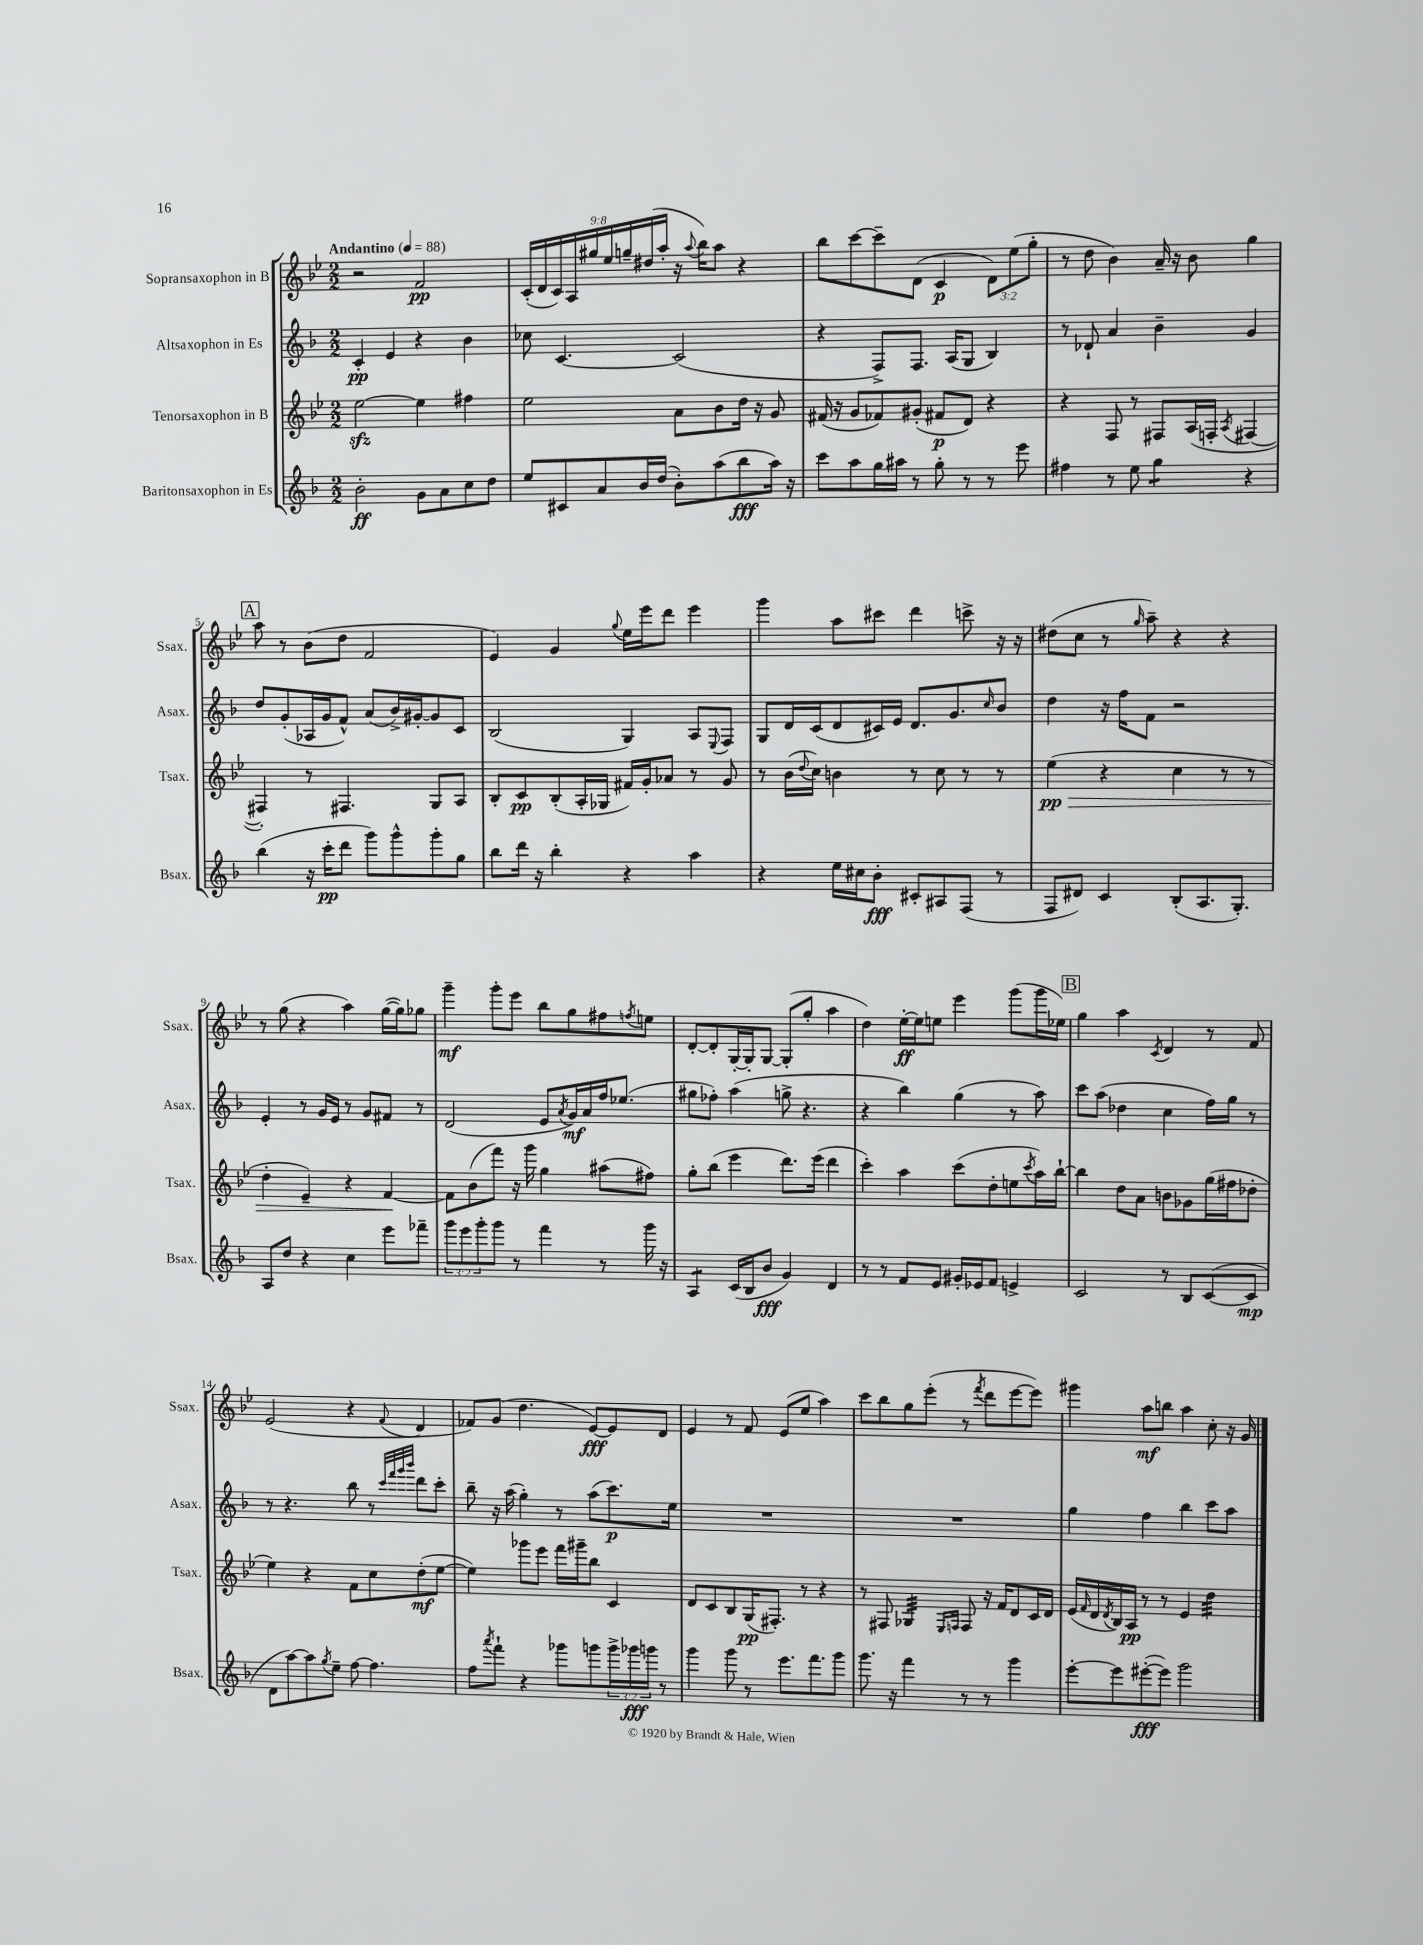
<<
\new StaffGroup <<
\new Staff = "s0" \with { instrumentName = "Sopransaxophon in B" shortInstrumentName = "Ssax." } {
    \clef treble \key bes \major \numericTimeSignature \time 2/2 \override Staff.TupletNumber.text = #tuplet-number::calc-fraction-text \tempo "Andantino" 4 = 88
    r2 f'2\pp |
    \tuplet 9/8 { c'16-.( d'16 c'16) a16 gis''16 ees''16 g''16-- dis''16( a''16-. } r16 \appoggiatura { a''8 } bes''16) a''8 r4 |
    bes''8 c'''8~ c'''8-- d'8( c'4\p \tuplet 3/2 { d'8) ees''8( g''8-. } |
    r8 d''8 bes'4) a'16-- r16 bes'8 g''4 |
    \mark \markup { \box "A" } a''8 r8 bes'8( d''8 f'2 |
    ees'4) g'4 \appoggiatura { g''8 } ees''16 ees'''16 d'''8 ees'''4 |
    g'''4 a''8 cis'''8 d'''4 c'''8-> r16 r16 |
    dis''8( c''8 r8 \grace { g''16 } a''8--) r4 r4 |
    r8 g''8( r4 a''4) g''16~( g''16) ges''8 |
    g'''4--\mf g'''8-. ees'''8 bes''8 g''8 fis''8 \acciaccatura { f''8 } e''8 |
    d'8~-. d'8-. g16~-. g16-. g8~ g8-.( g''8-. a''4 |
    d''4) ees''16~-.\ff ees''16 e''8 ees'''4 g'''8( g'''16 ees''16) |
    \mark \markup { \box "B" } g''4 a''4 \acciaccatura { c'8 } d'4 r8 f'8 |
    ees'2( r4 \appoggiatura { f'8 } d'4 |
    fes'8) g'8( d''4. ees'8~\fff) ees'8 d'8 |
    ees'4 r8 f'8 ees'8( ees''8 a''4) |
    c'''8 bes''8 g''8 ees'''8-.( r8 \acciaccatura { f'''8 } d'''8 ees'''8~ ees'''8) |
    gis'''4 a''8\mf b''8 a''4 c''8-. r16 g'16 \bar "|." |
}
\new Staff = "s1" \with { instrumentName = "Altsaxophon in Es" shortInstrumentName = "Asax." } {
    \clef treble \key f \major \numericTimeSignature \time 2/2
    c'4-.\pp e'4 r4 bes'4 |
    ces''8 c'4.~ c'2( |
    r4 f8->) f8. a16( g8 bes4) |
    r8 des'8-! a'4 bes'4-- g'4 |
    \mark \markup { \box "A" } d''8 g'8-.( aes16 g'16 f'8-^) a'8( bes'16->) gis'16~-. gis'8 c'8 |
    bes2( g4) a8 \appoggiatura { e8 } f8 |
    g8 d'16 c'16( d'8 cis'16) e'16 d'8. g'8. \grace { c''16 } bes'8 |
    d''4 r16 f''16 f'8 r2 |
    e'4-. r8 g'16 e'16 r8 g'8 fis'8 r8 |
    d'2( e'8 \acciaccatura { a'8 } g'16\mf) a'16 f''16 ees''8.( |
    gis''8 fes''8-.) a''4( g''8-> r4. |
    r4 bes''4) g''4( r8 a''8) |
    \mark \markup { \box "B" } c'''8 a''8( des''4 c''4 f''16) g''16 r8 |
    r8 r4. bes''8 r8 \grace { c'''32 f'''32 g'''32 bes'''32 } d'''8 c'''8-. |
    bes''8-- r16 a''16( g''4-.) r8 a''8( c'''8.\p) e''16 |
    R1 |
    R1 |
    g''4 f''4 bes''4 c'''8 a''8 \bar "|." |
}
\new Staff = "s2" \with { instrumentName = "Tenorsaxophon in B" shortInstrumentName = "Tsax." } {
    \clef treble \key bes \major \numericTimeSignature \time 2/2
    ees''2~\sfz ees''4 fis''4 |
    ees''2 a'8 bes'8 d''16 r16 g'8 |
    fis'16( r16 g'8 fes'8) gis'8-.( fis'8\p d'8) r4 |
    r4 f8 r8 fis8 a16( f16-. \acciaccatura { a8 } fis4~ |
    \mark \markup { \box "A" } fis4-.) r8 fis4. g8 a8 |
    bes8-. c'8\pp bes8-.( a16-. ges16 fis'16) g'16-. aes'8 r8 g'8 |
    r8 bes'16( \appoggiatura { d''8 } c''16) b'4 r8 c''8 r8 r8 |
    ees''4\pp\>( r4 c''4 r8 r8 |
    d''4-. ees'4--) r4 f'4~\! |
    f'8 bes'8( f'''8) r16 g'''16 g''4 ais''8( fis''8) |
    g''8-. bes''8( ees'''4 d'''8.) ees'''16( d'''4 |
    c'''4-.) a''4 c'''8( d''8-. e''8 \acciaccatura { c'''8 } a''16) bes''16~-! |
    \mark \markup { \box "B" } bes''4 d''8 a'8 b'8 ges'8 g''16( fis''16 des''8-. |
    ees''4) r4 f'8 c''8 d''8-.\mf( ees''8~ |
    ees''4) ges'''8 ees'''8 f'''16 gis'''16-- bes''8 c'4 |
    d'8 c'8 bes8 g16\pp( fis8.-.) r8 r4 |
    r8 fis8 ges4:32 \grace { ees16 f16 } f8 r16 f'16 d'8 c'16 d'16 |
    ees'16( \grace { f'16 } d'16 \acciaccatura { d'8 } bes16) a16\pp r8 r8 ees'4 d''4:32 \bar "|." |
}
\new Staff = "s3" \with { instrumentName = "Baritonsaxophon in Es" shortInstrumentName = "Bsax." } {
    \clef treble \key f \major \numericTimeSignature \time 2/2 \override Staff.TupletNumber.text = #tuplet-number::calc-fraction-text
    bes'2-.\ff g'8 a'8 c''8 d''8 |
    e''8 cis'8 a'8 bes'16 d''16( bes'8-.) a''8( bes''8\fff a''16) r16 |
    c'''8 a''8 g''16 ais''16 r8 g''8-. r8 r8 e'''8 |
    fis''4 r8 e''8 g''4:8 r4 |
    \mark \markup { \box "A" } bes''4( r16 c'''16-.\pp d'''8 g'''8) g'''8-^ g'''8-. g''8 |
    bes''8 d'''16 r16 bes''4-. r4 a''4 |
    r4 e''16 cis''16 bes'8-.\fff cis'8-. ais8 f8( r8 |
    f8 dis'8) c'4 bes8-.( a8. g8.-.) |
    a8 d''8 r4 c''4 e'''8 fes'''8-- |
    \tuplet 3/2 { g'''8 e'''8 g'''8-. } g'''8 r8 f'''4 r8 g'''16 r16 |
    a4:8 c'16( bes16 bes'8\fff g'4) d'4 |
    r8 r8 f'8 e'8 gis'16-. ees'16 f'8 e'4-> |
    \mark \markup { \box "B" } c'2 r8 bes8 c'8~( c'8\mp |
    d'8 a''8~) a''8 \acciaccatura { g''8 } e''8-- f''8~ f''4. |
    f''8 \acciaccatura { a'''8 } f'''8-! r4 ges'''8 g'''8 \tuplet 3/2 { g'''16-> ges'''16\fff g'''16 } r8 |
    g'''4 g'''8 r8 e'''8. f'''8. g'''8 |
    g'''8. r16 f'''4 r8 r8 g'''4 |
    e'''8~-. e'''8 eis'''8~-.\fff( eis'''8) g'''2 \bar "|." |
}
>>
>>
